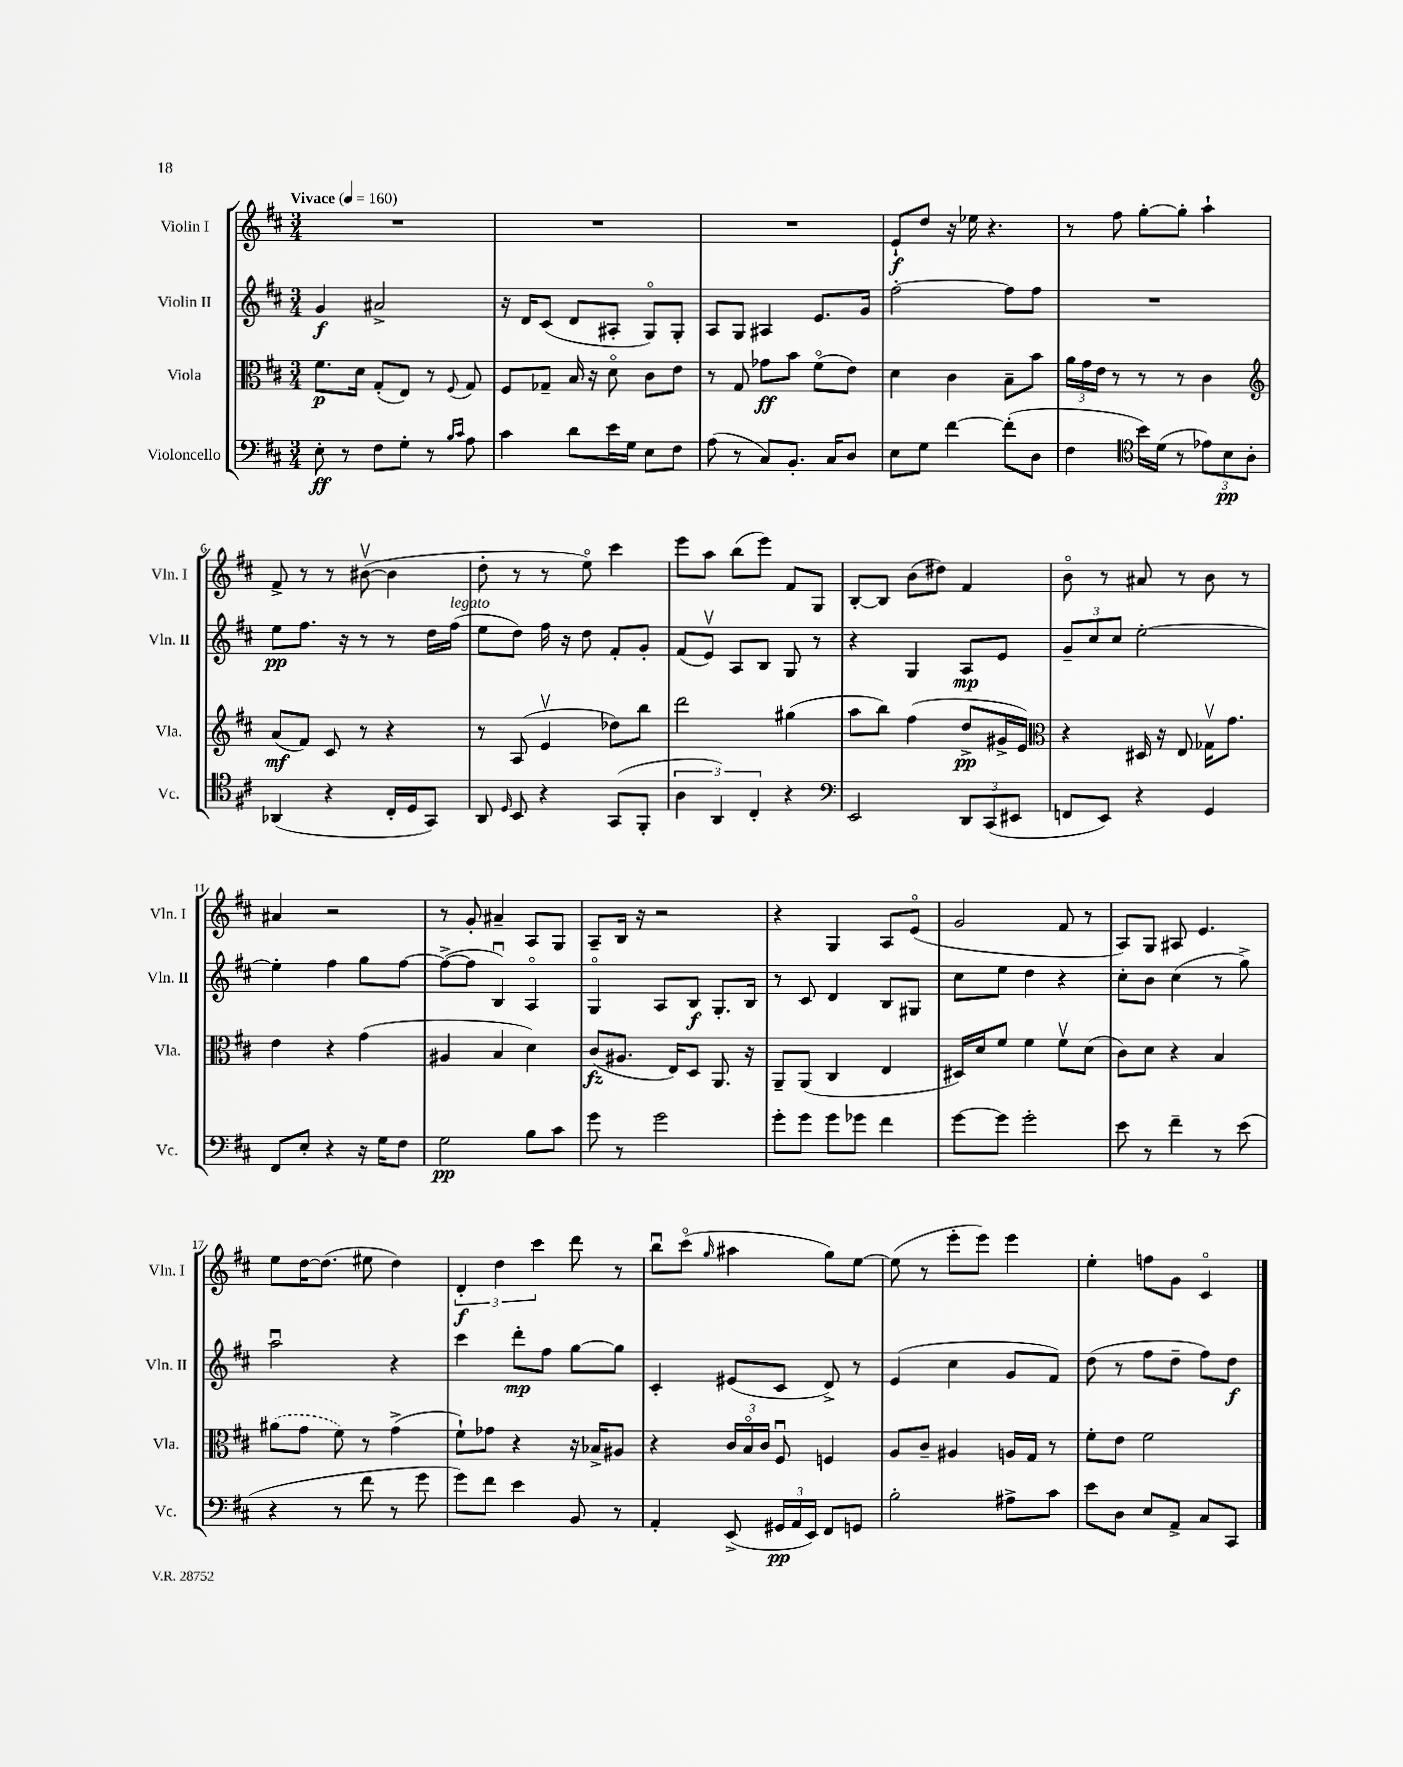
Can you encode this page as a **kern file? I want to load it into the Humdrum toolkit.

**kern	**dynam	**kern	**dynam	**kern	**dynam	**kern	**dynam
*part4	*part4	*part3	*part3	*part2	*part2	*part1	*part1
*staff4	*staff4	*staff3	*staff3	*staff2	*staff2	*staff1	*staff1
*I"Violoncello	*	*I"Viola	*	*I"Violin II	*	*I"Violin I	*
*I'Vc.	*	*I'Vla.	*	*I'Vln. II	*	*I'Vln. I	*
*clefF4	*	*clefC3	*	*clefG2	*	*clefG2	*
*k[f#c#]	*	*k[f#c#]	*	*k[f#c#]	*	*k[f#c#]	*
*M3/4	*	*M3/4	*	*M3/4	*	*M3/4	*
*MM160	*	*MM160	*	*MM160	*	*MM160	*
=1	=1	=1	=1	=1	=1	=1	=1
!	!	!	!	!	!	!LO:TX:a:B:t=Vivace	!
8E'\	ff	8.f#\L	p	4g/	f	2.r	.
8r	.	.	.	.	.	.	.
.	.	16d\Jk	.	.	.	.	.
8F#\L	.	(8G'/L	.	2a#X^/	.	.	.
8G'\J	.	8E/J)	.	.	.	.	.
8r	.	8r	.	.	.	.	.
16qqB/LL	.	.	.	.	.	.	.
16qqc#/JJ	.	8qqF#/	.	.	.	.	.
8A\	.	8G/	.	.	.	.	.
=2	=2	=2	=2	=2	=2	=2	=2
4c#\	.	8F#/L	.	16r	.	2.r	.
.	.	.	.	16d/KL	.	.	.
.	.	8G-X~/J	.	(8c#/J	.	.	.
8d\L	.	16B/	.	8d/L	.	.	.
.	.	16r	.	.	.	.	.
16e\L	.	8d\	.	8A#X'/J	.	.	.
16G\JJ	.	.	.	.	.	.	.
8E\L	.	8c#\L	.	8G/L)	.	.	.
8F#\J	.	8e\J	.	8G'/J	.	.	.
=3	=3	=3	=3	=3	=3	=3	=3
(8A\	.	8r	.	8A/L	.	2.r	.
8r	.	8G/	.	8G/J	.	.	.
8C#/L)	.	8g-X\L	ff	4A#X/	.	.	.
8.BB'/J	.	8b\J	.	.	.	.	.
.	.	(8f#\L	.	8.e/L	.	.	.
16C#/KL	.	.	.	.	.	.	.
8D/J	.	8e\J)	.	.	.	.	.
.	.	.	.	16g/Jk	.	.	.
=4	=4	=4	=4	=4	=4	=4	=4
8E\L	.	4d\	.	[2ff#'\	.	8e`/L	f
8G\J	.	.	.	.	.	8dd/J	.
[4f#\	.	4c#\	.	.	.	16r	.
.	.	.	.	.	.	16ee-X\	.
.	.	.	.	.	.	4.r	.
(8f#'\L]	.	8B~\L	.	8ff#\L]	.	.	.
8D\J	.	8b\J	.	8ff#\J	.	.	.
=5	=5	=5	=5	=5	=5	=5	=5
4F#\	.	24a\LL	.	2.r	.	8r	.
.	.	24g\	.	.	.	.	.
.	.	24e\JJ	.	.	.	.	.
.	.	8r	.	.	.	8ff#\	.
*clefC4	*	*	*	*	*	*	*
16b\LL)	.	8r	.	.	.	[8gg'\L	.
(16d\JJ	.	.	.	.	.	.	.
8r	.	8r	.	.	.	8gg'\J]	.
12e-X\L)	.	4c#\	.	.	.	4aa`\	.
12B\	pp	.	.	.	.	.	.
12A'\J	.	.	.	.	.	.	.
!!LO:LB:g=z
=6	=6	=6	=6	=6	=6	=6	=6
*	*	*clefG2	*	*	*	*	*
(4AA-X/	.	(8a/L	mf	8ee\L	pp	8f#^/	.
.	.	8f#/J)	.	8.ff#\J	.	8r	.
4r	.	8c#/	.	.	.	8r	.
.	.	.	.	16r	.	.	.
.	.	8r	.	8r	.	([8b#Xv\	.
16C#'/LL	.	4r	.	8r	.	4b#\]	.
16D/J	.	.	.	.	.	.	.
8GG/J)	.	.	.	16dd\LL	.	.	.
!	!	!	!	!LO:TX:a:i:t=legato	!	!	!
.	.	.	.	(16ff#\JJ	.	.	.
=7	=7	=7	=7	=7	=7	=7	=7
8AA/	.	8r	.	8ee\L	.	8dd'\	.
16qqD/	.	.	.	.	.	.	.
8BB/	.	(8A/	.	8dd\J)	.	8r	.
4r	.	4ev/	.	16ff#\	.	8r	.
.	.	.	.	16r	.	.	.
.	.	.	.	8dd\	.	8ee\)	.
(8GG/L	.	8dd-X\L)	.	8f#'/L	.	4ccc#\	.
8FF#'/J	.	8bb\J	.	8g'/J	.	.	.
=8	=8	=8	=8	=8	=8	=8	=8
6A\	.	2ddd\	.	(8f#/L	.	8eee\L	.
.	.	.	.	8ev/J)	.	8aa\J	.
6AA/)	.	.	.	.	.	.	.
.	.	.	.	8A/L	.	(8bb\L	.
6C#'/	.	.	.	.	.	.	.
.	.	.	.	8B/J	.	8eee\J)	.
4r	.	(4gg#X\	.	8G/	.	8f#/L	.
.	.	.	.	8r	.	8G/J	.
=9	=9	=9	=9	=9	=9	=9	=9
*clefF4	*	*	*	*	*	*	*
2EE/	.	8aa\L	.	4r	.	[8B'/L	.
.	.	8bb\J)	.	.	.	8B/J]	.
.	.	(4ff#\	.	4G/	.	(8b\L	.
.	.	.	.	.	.	8dd#X\J)	.
12DD/L	.	8dd^/L	pp	8A/L	mp	4f#/	.
(12CC#/	.	.	.	.	.	.	.
.	.	16g#X^/L	.	8e/J	.	.	.
12EE#X/J	.	.	.	.	.	.	.
.	.	16e/JJ)	.	.	.	.	.
=10	=10	=10	=10	=10	=10	=10	=10
*	*	*clefC3	*	*	*	*	*
8FFn/L	.	4r	.	12g~/L	.	8b\	.
.	.	.	.	12cc#/	.	.	.
8EE/J)	.	.	.	.	.	8r	.
.	.	.	.	12cc#/J	.	.	.
4r	.	16D#X/	.	[2ee'\	.	8a#X/	.
.	.	16r	.	.	.	.	.
.	.	8E/	.	.	.	8r	.
4GG/	.	16G-Xv\KL	.	.	.	8b\	.
.	.	8.g\J	.	.	.	.	.
.	.	.	.	.	.	8r	.
!!LO:LB:g=z
=11	=11	=11	=11	=11	=11	=11	=11
8FF#/L	.	4e\	.	4ee'\]	.	4a#X/	.
8E'/J	.	.	.	.	.	.	.
4r	.	4r	.	4ff#\	.	2r	.
16r	.	(4g\	.	8gg\L	.	.	.
16G\KL	.	.	.	.	.	.	.
8F#\J	.	.	.	[8ff#\J	.	.	.
=12	=12	=12	=12	=12	=12	=12	=12
2G\	pp	4A#X/	.	(8ff#^\L_	.	8r	.
.	.	.	.	8ff#\J]	.	8g'/	.
.	.	4B/	.	4Bu/)	.	4a#X~/	.
8B\L	.	4d\)	.	4A/	.	8A/L	.
8c#\J	.	.	.	.	.	8G/J	.
=13	=13	=13	=13	=13	=13	=13	=13
8g\	.	(8c#/L	fz	4G/	.	8A~/L	.
8r	.	8.A#X/J	.	.	.	16B/Jk	.
.	.	.	.	.	.	16r	.
2g\	.	.	.	8A/L	.	2r	.
.	.	16E/KL)	.	.	.	.	.
.	.	8D/J	.	8B/J	f	.	.
.	.	8.AA/	.	8.G'/L	.	.	.
.	.	16r	.	16B/Jk	.	.	.
=14	=14	=14	=14	=14	=14	=14	=14
8g'\L	.	8AA~/L	.	8r	.	4r	.
8g\J	.	(8AA/J	.	8c#/	.	.	.
8g\L	.	4C#/	.	4d/	.	4G/	.
8g-X\J	.	.	.	.	.	.	.
4f#\	.	4E/	.	8B/L	.	8A/L	.
.	.	.	.	8G#X/J	.	(8e/J	.
=15	=15	=15	=15	=15	=15	=15	=15
[8g\L	.	16D#X/LL)	.	8cc#\L	.	2g/	.
.	.	16d/J	.	.	.	.	.
8g\J]	.	8f#/J	.	8ee\J	.	.	.
2g'\	.	4f#\	.	4dd\	.	.	.
.	.	8f#v\L	.	4r	.	8f#/	.
.	.	(8d\J	.	.	.	8r	.
=16	=16	=16	=16	=16	=16	=16	=16
8e\	.	8c#\L)	.	8cc#'\L	.	8A/L)	.
8r	.	8d\J	.	8b\J	.	8G/J	.
4f#~\	.	4r	.	(4cc#\	.	8A#X/	.
.	.	.	.	.	.	4.e/	.
8r	.	4B/	.	8r	.	.	.
(8e\	.	.	.	8gg^\)	.	.	.
!!LO:LB:g=z
=17	=17	=17	=17	=17	=17	=17	=17
4r	.	(8a#X\L	.	2aau\	.	8ee\L	.
.	.	8g\J	.	.	.	[16dd\K	.
.	.	.	.	.	.	(8.dd\J]	.
8r	.	8f#\)	.	.	.	.	.
8f#\	.	8r	.	.	.	8ee#X\	.
8r	.	(4g^\	.	4r	.	4dd\)	.
8g\	.	.	.	.	.	.	.
=18	=18	=18	=18	=18	=18	=18	=18
8g\L)	.	8f#`\L)	.	4ccc#\	.	6d'/	f
8f#\J	.	8g-X\J	.	.	.	.	.
.	.	.	.	.	.	6dd\	.
4e\	.	4r	.	8ddd'\L	mp	.	.
.	.	.	.	.	.	6ccc#\	.
.	.	.	.	8ff#\J	.	.	.
8BB/	.	16r	.	[8gg\L	.	8ddd\	.
.	.	16B-X^/KL	.	.	.	.	.
8r	.	8A#X/J	.	8gg\J]	.	8r	.
=19	=19	=19	=19	=19	=19	=19	=19
4AA'/	.	4r	.	4c#'/	.	8bbu\L	.
.	.	.	.	.	.	(8ccc#\J	.
.	.	.	.	.	.	16qqgg/	.
(8EE^/	.	24c#/LL	.	(8e#X/L	.	4aa#X\	.
.	.	24B/	.	.	.	.	.
.	.	24c#/JJ	.	.	.	.	.
24GG#X/LL	pp	8F#u/	.	8c#/J	.	.	.
24AA/	.	.	.	.	.	.	.
24EE/JJ)	.	.	.	.	.	.	.
8FF#/L	.	4Fn/	.	8d^/)	.	8gg\L)	.
8GGn/J	.	.	.	8r	.	[8ee\J	.
=20	=20	=20	=20	=20	=20	=20	=20
2B'\	.	8A/L	.	(4e/	.	(8ee\]	.
.	.	8c#~/J	.	.	.	8r	.
.	.	4A#X/	.	4cc#\	.	8eee'\L	.
.	.	.	.	.	.	8eee\J)	.
8A#X^\L	.	16An/LL	.	8g/L	.	4eee\	.
.	.	16G/JJ	.	.	.	.	.
8c#\J	.	8r	.	8f#/J)	.	.	.
=21	=21	=21	=21	=21	=21	=21	=21
8e\L	.	8f#'\L	.	(8dd\	.	4ee'\	.
8D\J	.	8e\J	.	8r	.	.	.
8E/L	.	2f#\	.	8ff#\L	.	8ffn\L	.
8AA^/J	.	.	.	8dd~\J	.	8g\J	.
8C#/L	.	.	.	8ff#\L)	.	4c#/	.
8CC#/J	.	.	.	8dd\J	f	.	.
==	==	==	==	==	==	==	==
*-	*-	*-	*-	*-	*-	*-	*-
